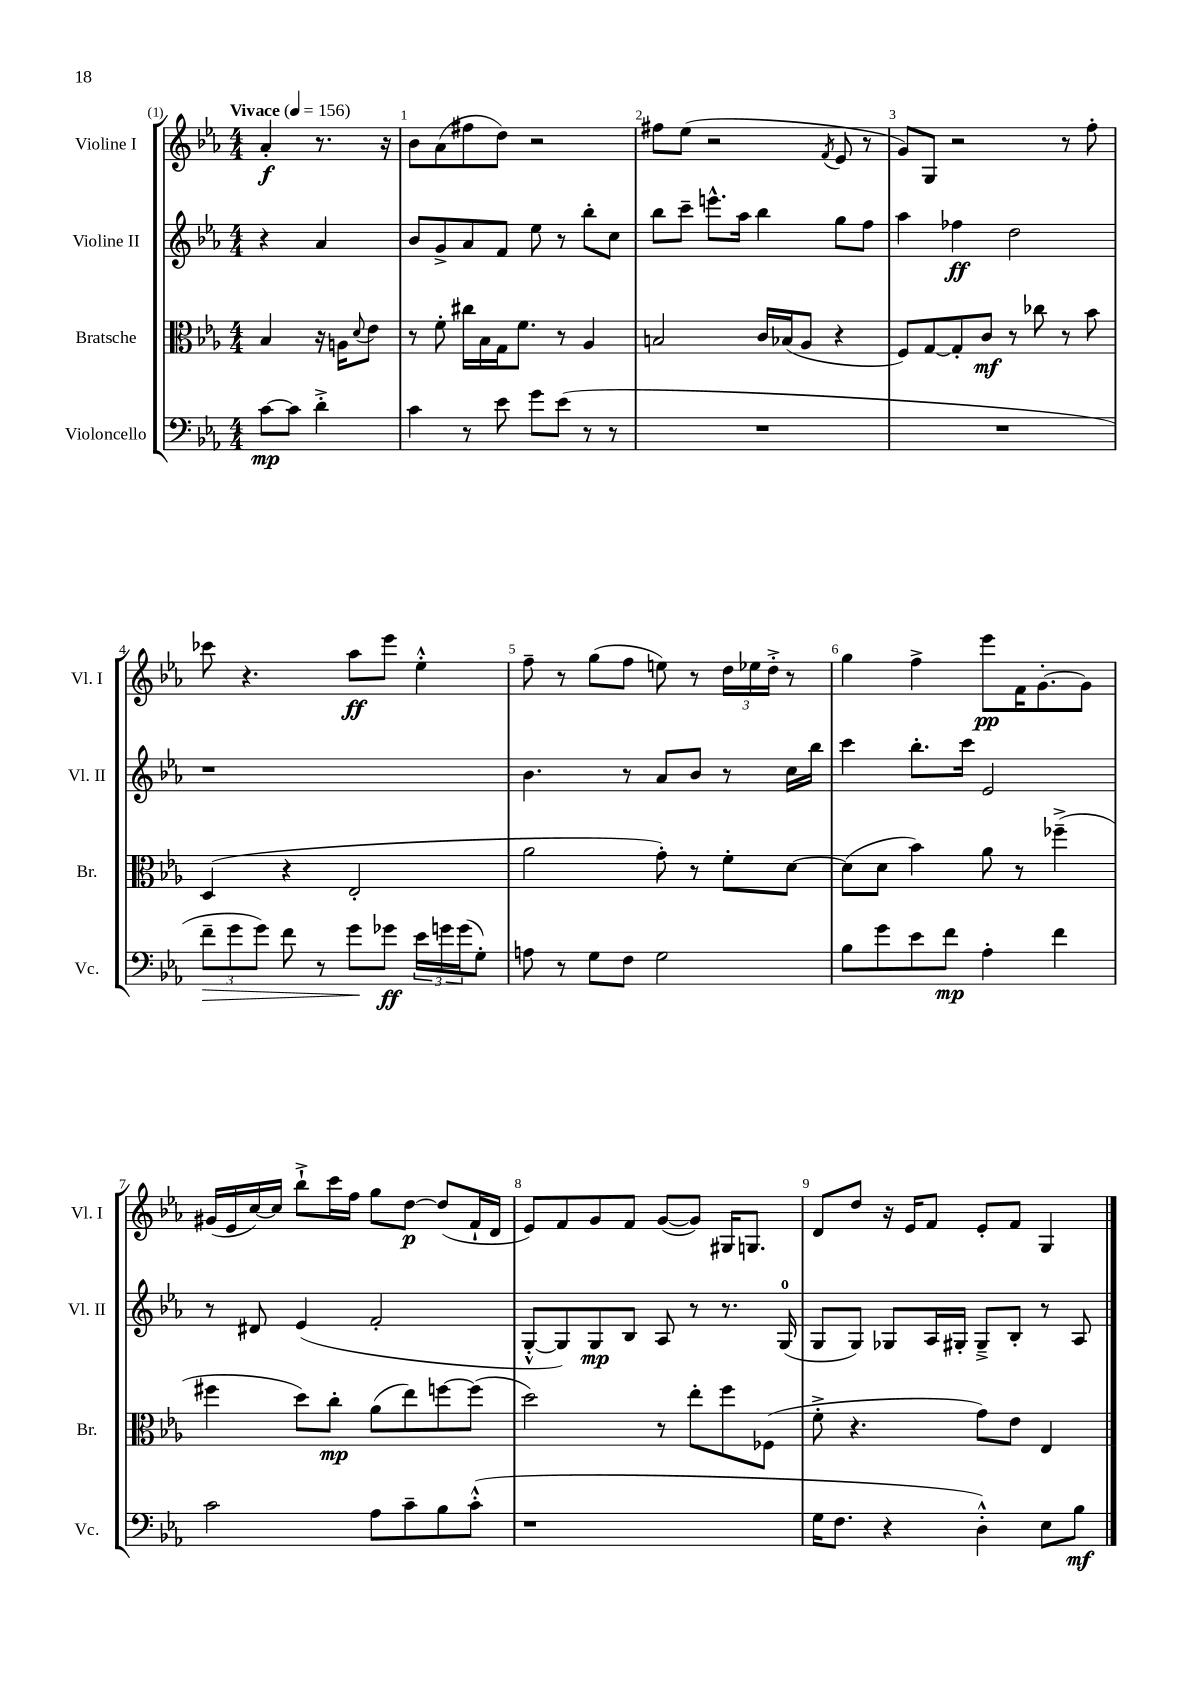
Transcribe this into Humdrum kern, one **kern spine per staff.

**kern	**kern	**kern	**kern
*staff4	*staff3	*staff2	*staff1
*clefF4	*clefC3	*clefG2	*clefG2
*k[b-e-a-]	*k[b-e-a-]	*k[b-e-a-]	*k[b-e-a-]
*M4/4	*M4/4	*M4/4	*M4/4
*MM156	*MM156	*MM156	*MM156
[8c	4B-	4r	4a-'
8c]	.	.	.
4d'^	16r	4a-	8.r
.	16A	.	.
.	8qqd	.	.
.	8e-	.	.
.	.	.	16r
=	=	=	=
4c	8r	8b-	8b-
.	8f'	8g^	(8a-
8r	16cc#	8a-	8ff#
.	16B-	.	.
8e-	16G	8f	8dd)
.	8.f	.	.
8g	.	8ee-	2r
(8e-	8r	8r	.
8r	4A-	8bb-'	.
8r	.	8cc	.
=	=	=	=
1r	2B	8bb-	8ff#
.	.	8ccc~	(8ee-
.	.	8.eee^^	2r
.	.	16aa-	.
.	16c	4bb-	.
.	(16B-	.	.
.	8A-	.	.
.	.	.	8qf
.	4r	8gg	8e-
.	.	8ff	8r
=	=	=	=
1r	8F)	4aa-	8g)
.	[8G	.	8G
.	8G']	4ff-	2r
.	8c	.	.
.	8r	2dd	.
.	8cc-	.	.
.	8r	.	8r
.	8b-	.	8ff'
=	=	=	=
12f~	(4D	1r	8ccc-
12g	.	.	.
.	.	.	4.r
12g)	.	.	.
8f	4r	.	.
8r	.	.	.
8g	2E-'	.	8aa-
8g-	.	.	8eee-
24e-	.	.	4ee-'^^
24g	.	.	.
(24g	.	.	.
8G')	.	.	.
=	=	=	=
8A	2a-	4.b-	8ff~
8r	.	.	8r
8G	.	.	(8gg
8F	.	8r	8ff
2G	8g')	8a-	8ee)
.	8r	8b-	8r
.	8f'	8r	24dd
.	.	.	24ee-
.	.	.	24dd'^
.	[8d	16cc	8r
.	.	16bb-	.
=	=	=	=
8B-	(8d]	4ccc	4gg
8g	8d	.	.
8e-	4b-)	8.bb-'	4ff^
8f	.	.	.
.	.	16ccc	.
4A-'	8a-	2e-	8eee-
.	8r	.	16f
.	.	.	[8.g'
4f	(4ff-~^	.	.
.	.	.	8g]
=	=	=	=
2c	4ff#	8r	(16g#
.	.	.	16e-
.	.	8d#	[16cc)
.	.	.	16cc]
.	8dd)	(4e-	8bb-`^
.	8cc'	.	16ccc
.	.	.	16ff
8A-	(8a-	2f'	8gg
8c~	8ee-)	.	[8dd
8B-	[8ff	.	(8dd]
(8c'^^	(8ff]	.	16f`
.	.	.	16d
=	=	=	=
1r	2dd)	[8G'^^	8e-)
.	.	8G])	8f
.	.	8G	8g
.	.	8B-	8f
.	8r	8A-	([8g
.	8ee-'	8r	8g])
.	8ff	8.r	16G#
.	.	.	8.G
.	(8F-	.	.
.	.	(16G	.
=	=	=	=
16G	8f'^	8G	8d
8.F	.	.	.
.	4.r	8G)	8dd
4r	.	8G-	16r
.	.	.	16e-
.	.	16A-	8f
.	.	16G#'	.
4D'^^)	8g)	8G#~^	8e-'
.	8e-	8B-'	8f
8E-	4E-	8r	4G
8B-	.	8A-	.
==	==	==	==
*-	*-	*-	*-
